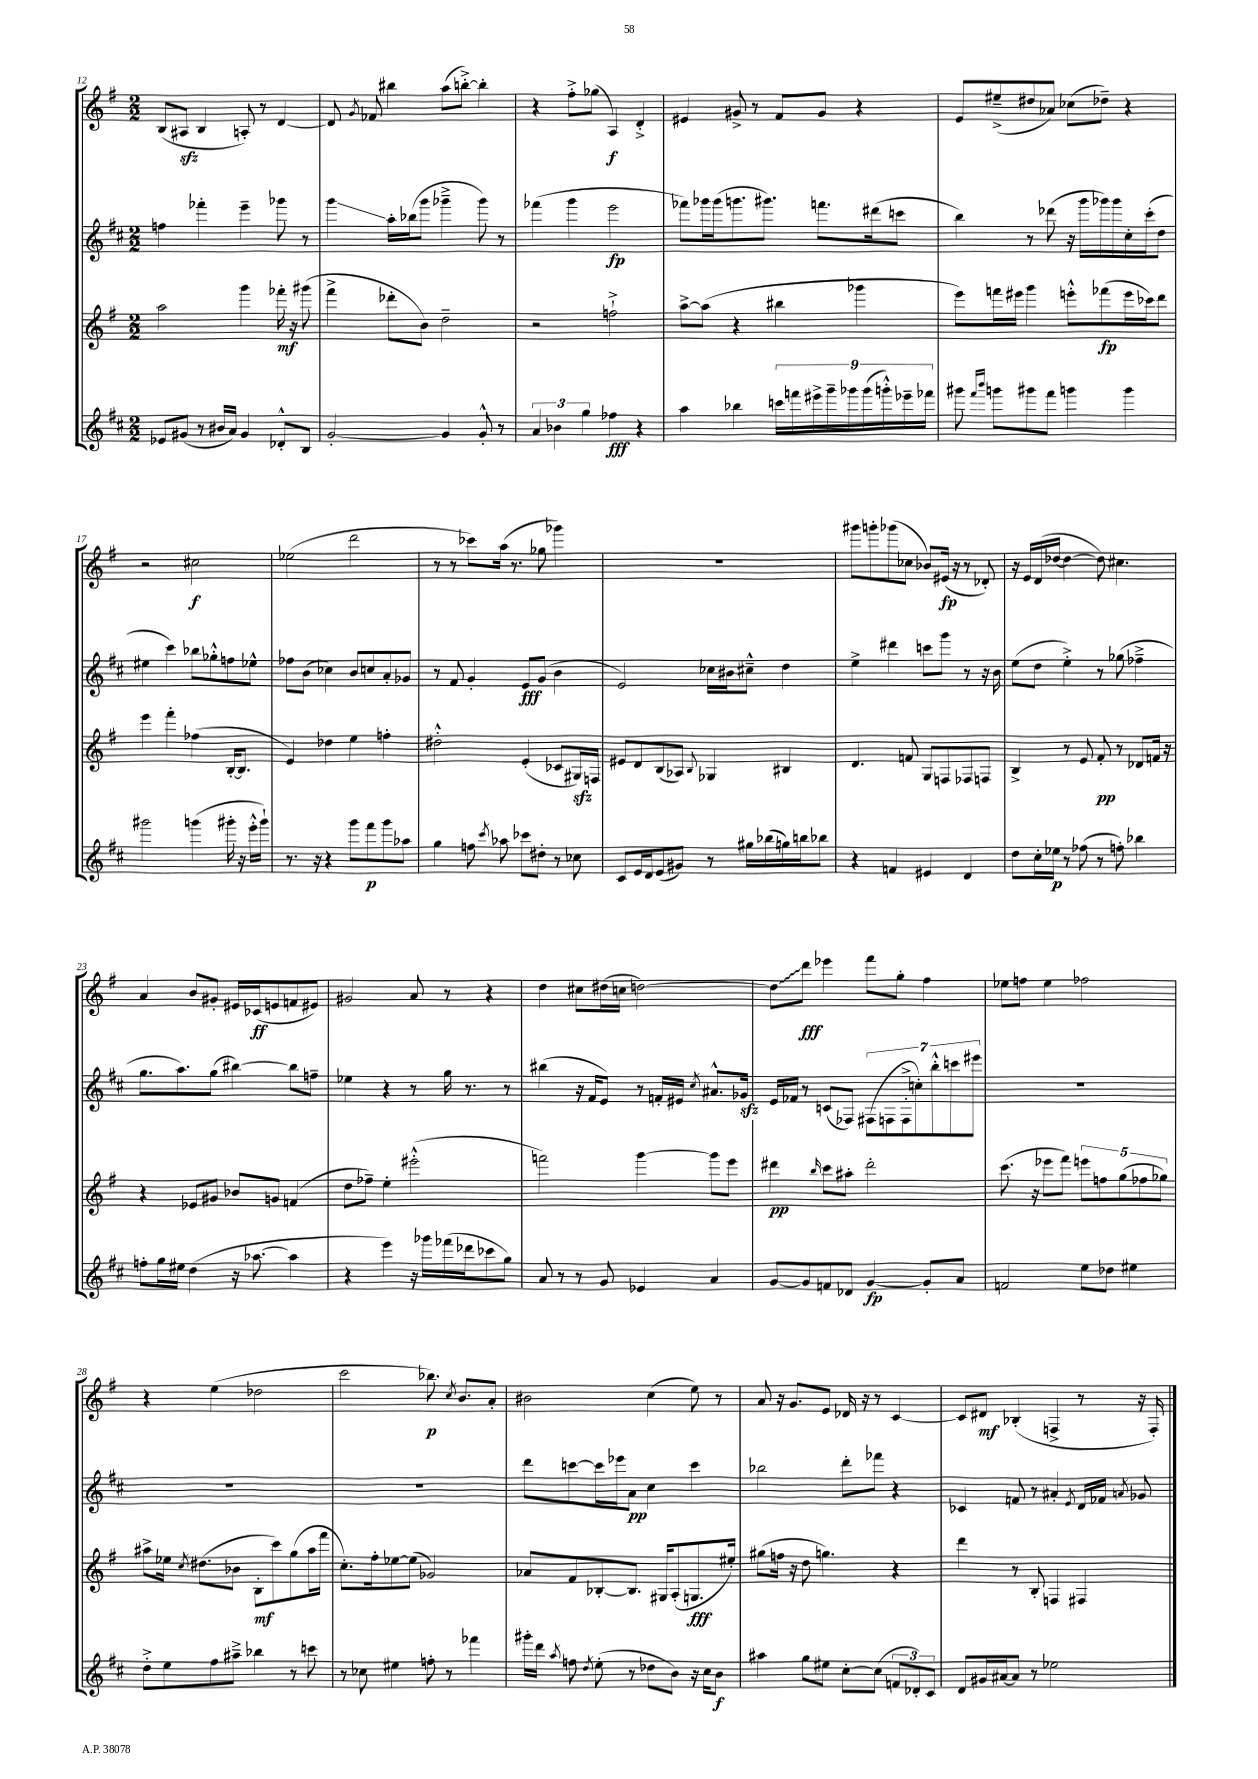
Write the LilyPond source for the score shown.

<<
\new StaffGroup <<
\new Staff = "s0" {
    \clef treble \key g \major \numericTimeSignature \time 2/2
    \autoBeamOff b8[( ais8]\sfz b4 a8-.) r8 d'4~ |
    d'8 \acciaccatura { g'8 } fes'8 bis''4 a''8[( b''8]~-.->) b''4-. |
    r4 fis''8[-.-> ges''8]( a4\f) d'4-.-> |
    eis'4 gis'8-> r8 fis'8[ gis'8] r4 |
    e'8[ eis''8--->( dis''8 aes'8]) ces''8[( des''8]--) r4 |
    r2 cis''2\f |
    ees''2( d'''2 |
    r8 r8 ces'''8[) a''16]( r8. ges''8 ges'''4) |
    R1 |
    gis'''8[ g'''8-. ges'''8( ces''8] bes'8[) eis'16]\fp( r16 r8 des'8-.) |
    r16 e'16[ d'16( des''16]~ des''4~ des''8) cis''4. |
    a'4 b'8[ gis'8]-. eis'16[ ces'16\ff( e'8 f'8 eis'8]) |
    gis'2 a'8 r8 r4 |
    d''4 cis''8[ dis''16( c''16] d''2~) |
    \once \override Glissando.style = #'zigzag d''8[\glissando d'''8]\fff ees'''4 fis'''8[ g''8]-. fis''4 |
    ees''8[ f''8] ees''4 fes''2 |
    r4 e''4( des''2 |
    c'''2 bes''8.\p) \acciaccatura { c''8 } b'8.[ a'8]-. |
    bis'2 c''4( e''8) r8 |
    a'8 r16 g'8.[ e'8] des'16 r16 r8 c'4~ |
    c'8[ dis'8]\mf bes4-.( f4-> r8 r16 f16-.) \bar "|." |
}
\new Staff = "s1" {
    \clef treble \key d \major \numericTimeSignature \time 2/2
    \autoBeamOff f''4 fes'''4-. e'''4-- ges'''8 r8 |
    g'''4\glissando a''16[-. bes''16( g'''8] ges'''4---> ges'''8) r8 |
    fes'''4( g'''4 e'''2\fp |
    fes'''8[) ges'''16 ges'''16( g'''8. gis'''8.]) f'''8.[ dis'''16( c'''8] |
    b''4) r8 des'''8( r16 g'''16[ ges'''16) ges'''16 cis''16-. cis'''16-.( d''8] |
    eis''4 cis'''4) bes''8[ ges''8-.-^ f''8 ees''8]-^ |
    fes''8[ b'8]( ces''4) b'8[ c''8 a'8-. ges'8] |
    r8 fis'8 g'4-. e'8[\fff g'8]( b'4 |
    e'2) ces''16[ bis'16 cis''8]---^ d''4 |
    e''4-> dis'''4 c'''8[ g'''8] r8 r16 b'16 |
    e''8[( d''8] e''4-.->) r8 ges''8( fes''4---> |
    g''8.[ a''8.) g''8]( bis''4~) bis''8[ f''8]-- |
    ees''4 r4 r8 g''16 r8. r8 |
    bis''4( r16 fis'16[ e'8]) r8 f'16[-. eis'16] \acciaccatura { cis''8 } ais'8.[-^ ges'16]\sfz |
    e'16[ fes'16] r8 c'8[( fes8]) \tuplet 7/4 { fis8[( f8 f8-.-> c''8-.) b''8-.-^ c'''8 eis'''8] } |
    R1 |
    R1 |
    R1 |
    d'''8[ c'''8~ c'''16 ees'''16 a'8]\pp cis''4 c'''4 |
    bes''2 d'''8[-. fes'''8] r4 |
    ces'4 f'8 r8 ais'4-. \acciaccatura { e'8 } d'16[ fes'16] \acciaccatura { a'8 } ges'8 \bar "|." |
}
\new Staff = "s2" {
    \clef treble \key g \major \numericTimeSignature \time 2/2
    \autoBeamOff a''2 g'''4 fes'''16-.\mf r16 gis'''8( |
    fis'''4-> des'''8[-. b'8]) d''2-- |
    r2 f''2-!-> |
    a''8[~-> a''8]( r4 bis''4 ges'''4 |
    e'''8[) f'''16 eis'''16] g'''4 e'''8[-.-^ fes'''8\fp( e'''16 ces'''16) d'''8] |
    e'''4 fis'''4-. fes''4( b16[~-. b8.] |
    e'4) des''4 e''4 f''4-. |
    dis''2-.-^ e'4-.( ces'8[ gis16\sfz) f16] |
    eis'8[ d'8 b8( aes8]) \appoggiatura { b8 } ges4 bis4 |
    d'4. f'8 g8[ f8 fes8 f8] |
    b4-> r8 e'8 fis'8-.\pp r8 des'8[ f'16] r16 |
    r4 ees'8[ gis'8] bes'8[ g'8] f'4( |
    d''8[ fes''8]--) e''4-. eis'''2-.-^( |
    f'''2) g'''4~ g'''8[ e'''8] |
    dis'''4\pp \grace { b''16 } c'''8[ ais''8]-. dis'''2-. |
    c'''8.( r16 ees'''8[ fis'''8]) \tuplet 5/4 { e'''8[ f''8 g''8( fes''8 ges''8]) } |
    ais''8[-> ees''16] \acciaccatura { c''8 } dis''8.[( bes'8] b8[-.\mf c'''8) g''8( ais''16 fis'''16] |
    c''8.[-.) fis''16-. ees''8~ ees''8]( ges'2) |
    aes'8[ fis'8 bes8~-. bes8.] gis16[ a8-.( g8.\fff eis''16]-.) |
    gis''8[( f''16] r16 d''8 g''4.) r4 |
    d'''4 r8 b8-. f4 fis4 \bar "|." |
}
\new Staff = "s3" {
    \clef treble \key d \major \numericTimeSignature \time 2/2
    \autoBeamOff ees'8[ gis'8]( r8 bis'16[ a'16]) gis'4 des'8[-.-^ b8] |
    g'2~-. g'4 g'8-.-^ r8 |
    \tuplet 3/2 { a'4 bes'4 g''4 } fes''4\fff r4 |
    a''4 bes''4 \tuplet 9/8 { c'''16[ f'''16 eis'''16-> g'''16-- ges'''16 ges'''16( g'''16-.-^) ees'''16-- fes'''16] } |
    gis'''8 \grace { fis'''16[ b'''16] } g'''8[ gis'''8 fis'''8] g'''4 g'''4 |
    gis'''2 g'''4( gis'''16-. r16 e'''16[-.-^ gis'''16]-!) |
    r8. r16 r4 g'''8[ fis'''8\p g'''8 aes''8] |
    g''4 f''8 \acciaccatura { cis'''8 } aes''8 ces'''8[ dis''8]-. r8 ces''8 |
    cis'8[ e'16 d'16 e'8( gis'8]) r8 gis''16[ bes''16( g''16) b''16 bes''8] |
    r4 f'4 eis'4 d'4 |
    d''8[ cis''16-. ees''16]\p r8 fes''8( r8 f''8-.) bes''4 |
    f''8[-. g''16 eis''16] d''4( r16 aes''8.~ aes''4 |
    r4 e'''4) r16 ges'''16[ fes'''16( des'''16 ces'''8 g''8]) |
    a'8 r8 r8 g'8 ees'4 a'4 |
    g'8[~ g'8 f'8 des'8] g'4~\fp g'8[-. a'8] |
    f'2 e''8[ des''8] eis''4 |
    d''8[-.-> e''8 fis''8 ais''8]---> bes''4 r8 c'''8 |
    r8 ces''8 eis''4 f''8-. r8 fes'''4 |
    gis'''16[-. d'''16] \acciaccatura { a''8 } f''8 \acciaccatura { d''8 } e''8-.( r8 des''8[ b'8]) r16 cis''16[ b'8]\f |
    ais''4 g''8[ eis''8] cis''8[~-. cis''8]( \tuplet 3/2 { f'8[ des'8-.) cis'8] } |
    d'8[ gis'16 ais'16~ ais'8] r8 ees''2 \bar "|." |
}
>>
>>
\layout { \context { \Score currentBarNumber = #12 } }
